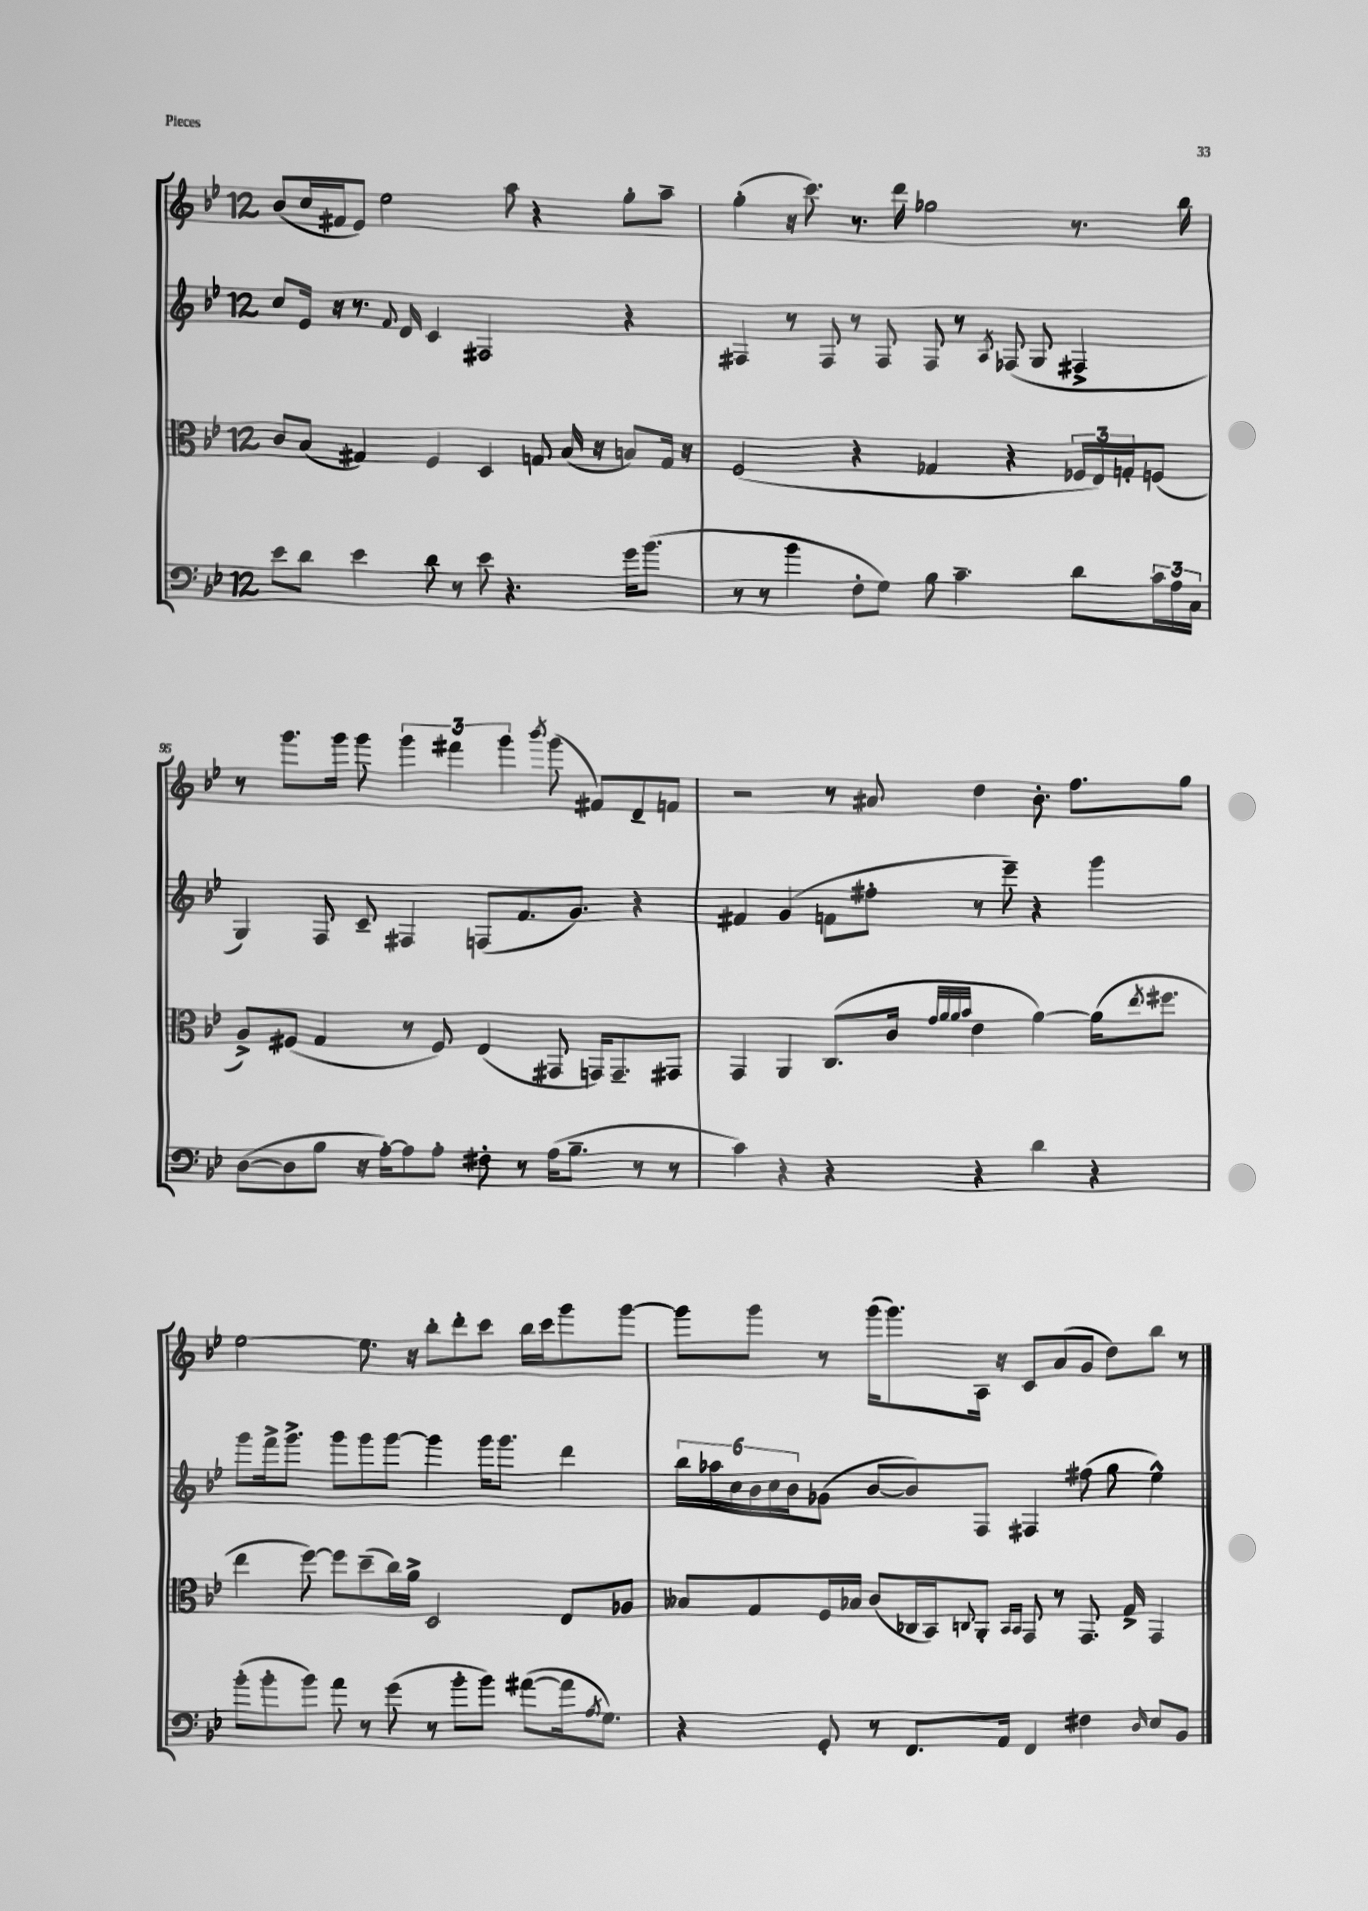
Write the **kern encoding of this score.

**kern	**kern	**kern	**kern
*staff4	*staff3	*staff2	*staff1
*clefF4	*clefC3	*clefG2	*clefG2
*k[b-e-]	*k[b-e-]	*k[b-e-]	*k[b-e-]
*M12/8	*M12/8	*M12/8	*M12/8
8e-	8c	8cc	(8b-
8d	(8B-	16e-	16cc
.	.	16r	16f#
4e-	4G#)	8.r	8e-)
.	.	.	2ee-
.	.	8qqf	.
.	.	16d	.
8d	4F	4c	.
8r	.	.	.
8e-	4D	2F#	.
4.r	.	.	8aa
.	8G	.	4r
.	(16B-	.	.
.	16r	.	.
16g	8B)	4r	8gg'
(8.b-	.	.	.
.	16G	.	8aa~
.	16r	.	.
=	=	=	=
8r	(2F	4F#	(4gg'
8r	.	.	.
4b-	.	8r	16r
.	.	.	8.ccc)
.	.	8F#	.
8F'	4r	8r	8.r
8G)	.	8F#	.
.	.	.	16ddd
8B-	4G-	8F#	2gg-
4.c~	.	8r	.
.	.	8qA	.
.	4r	(8F-	.
.	.	8G	.
8d	24F-	4F#^	8.r
.	24E-)	.	.
.	24G'	.	.
24c	(8F	.	.
24A	.	.	.
.	.	.	16bb-
24C	.	.	.
=	=	=	=
([8D	8A^)	4G)	8r
8D]	(8F#	.	8.ggg
8B-	4G	8F	.
.	.	.	16ggg
16r	.	8c~	8ggg
[16A')	.	.	.
8A]	8r	4F#	6ggg
8A'	8F#)	.	.
.	.	.	6fff#
8F#'	(4E-	(8F	.
.	.	.	6ggg
8r	.	8.f	.
.	.	.	8qbbb-
(16A	8GG#	.	(8ggg
8.B-~	.	8.g)	.
.	16GG)	.	8f#)
.	8.GG~	.	.
8r	.	4r	8d~
8r	8GG#	.	8f
=	=	=	=
4c)	4GG	4f#	2r
4r	4AA	(4g	.
4r	(8.C	8f	8r
.	.	8ff#'	8a#
.	16c	.	.
.	32qqg	.	.
.	32qqa	.	.
.	32qqa	.	.
.	32qqb-	.	.
4r	4e-	8r	4dd
.	.	8eee-~)	.
4d	[4a)	4r	8.b-'
.	.	.	8.ff
4r	(16a]	4ggg	.
.	8qee-	.	.
.	8.ff#	.	.
.	.	.	8gg
=	=	=	=
(8b-'	4ee-	8ggg	[2ee-
8b-'	.	16fff^	.
.	.	8.ggg^	.
8b-)	[8ff)	.	.
8a	8ff]	8ggg	.
8r	(8dd~	8ggg	8.ee-]
(8g	16cc)	[8ggg	.
.	16a^	.	16r
8r	2D	4ggg]	8bb-'
8b-'	.	.	8ddd'
8b-)	.	16ggg	8ccc
.	.	8.ggg	.
([8a#	.	.	16bb-
.	.	.	16ccc
16a#]	8E-	4ddd	8ggg
8qA	.	.	.
8.G)	.	.	.
.	8A-	.	[8ggg
=	=	=	=
4r	8B--	24bb-	8ggg]
.	.	24aa-	.
.	.	24cc	.
.	8G	24b-	8ggg
.	.	24cc	.
.	.	24b-	.
8GG'	16F	(8g-	8r
.	16B-	.	.
8r	(8c	[8b-	(16ggg
.	.	.	8.ggg)
8.FF	16C-	8b-])	.
.	16BB-)	.	.
.	8qqC	.	.
.	8AA'	8F	16A
16AA	.	.	16r
.	16qqBB-	.	.
.	16qqBB-	.	.
4FF	8GG	4F#	8c
.	8r	.	(8a
4F#	8.GG	(8ff#	8g
.	.	8gg	8dd)
.	16G^	.	.
16qqD	.	.	.
8E-	4GG	4ee-^^)	8bb-
8BB-	.	.	8r
==	==	==	==
*-	*-	*-	*-
